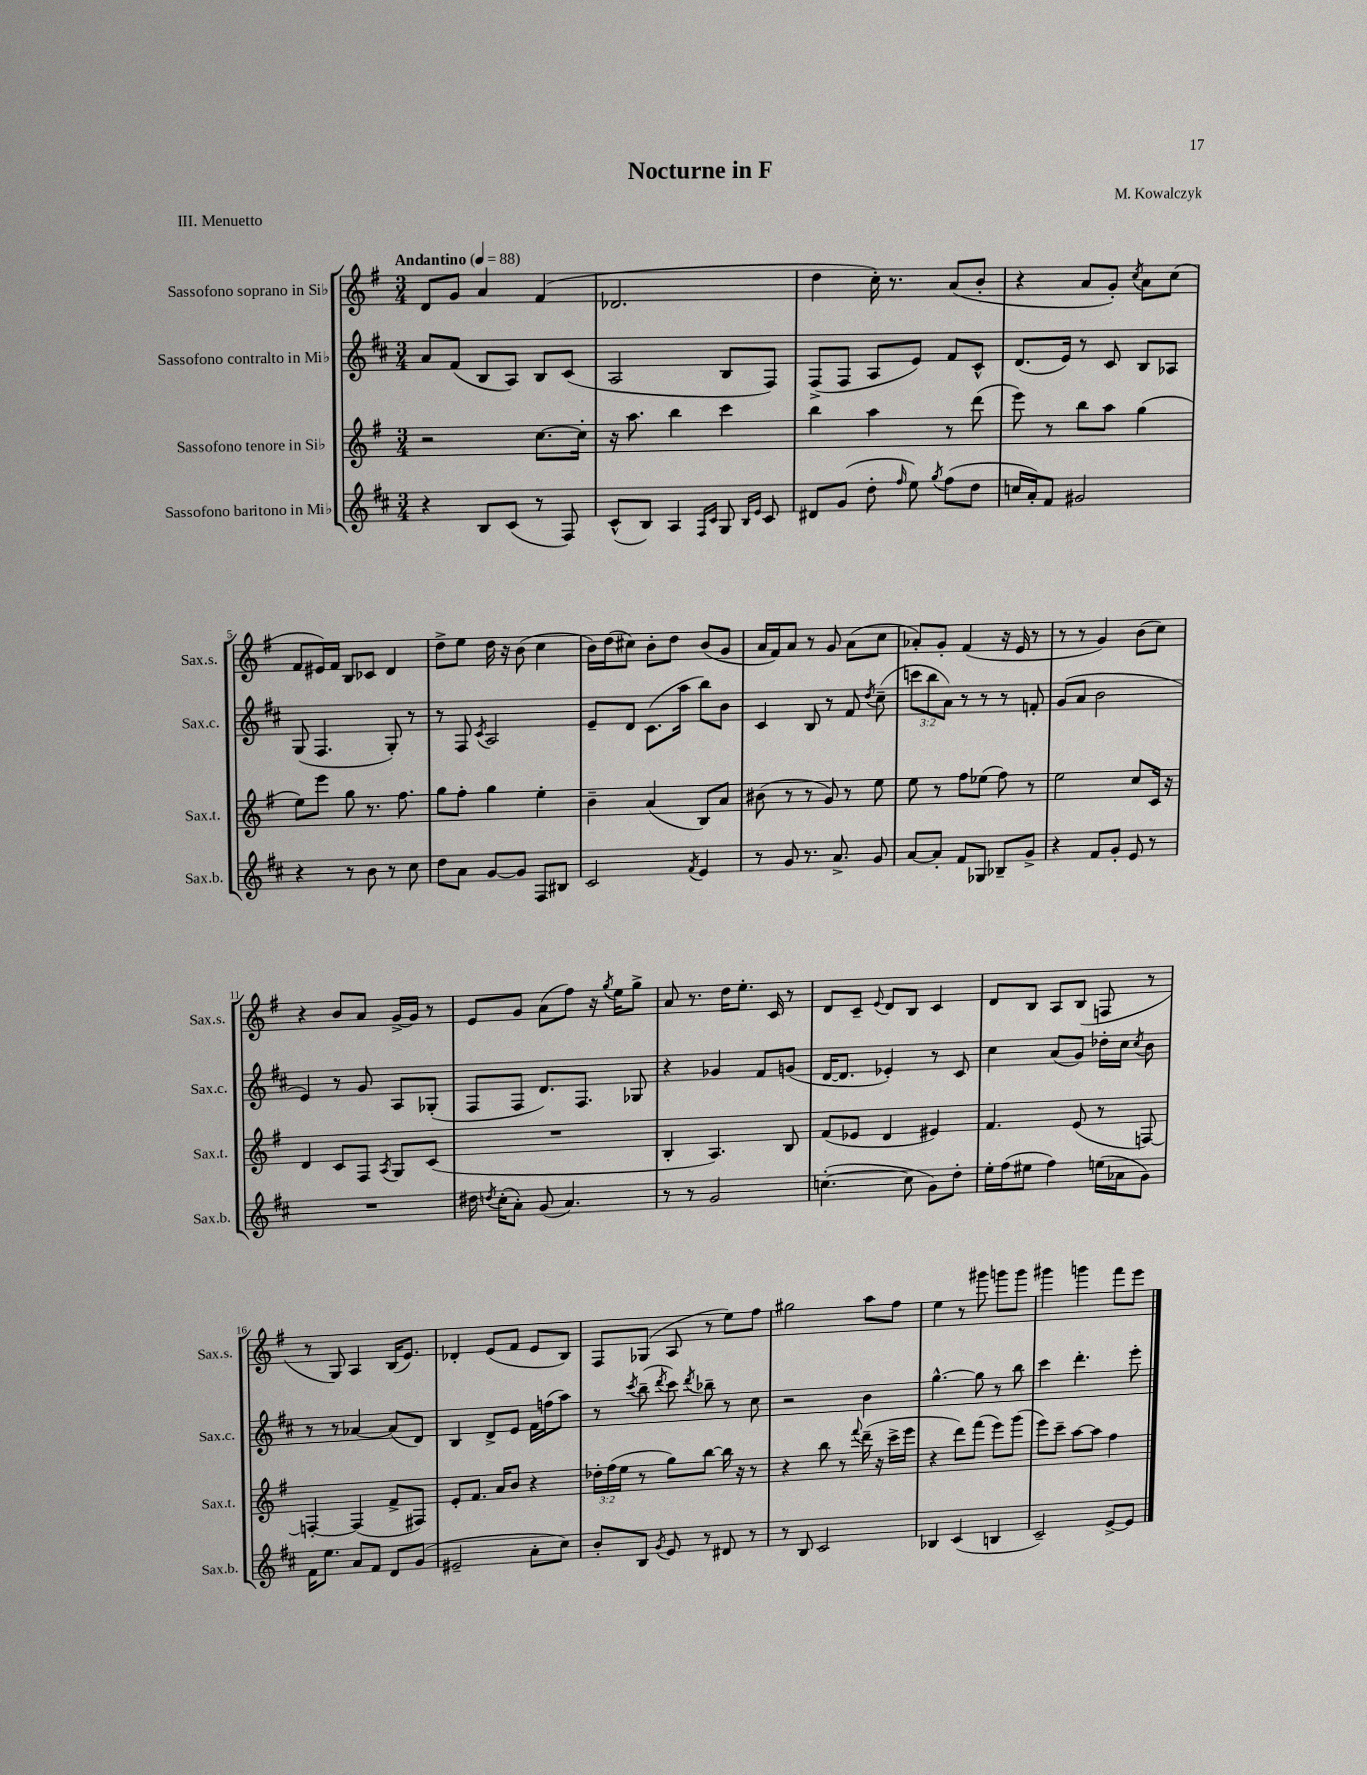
\header { title = "Nocturne in F" composer = "M. Kowalczyk" piece = "III. Menuetto" }
<<
\new StaffGroup <<
\new Staff = "s0" \with { instrumentName = "Sassofono soprano in Sib" shortInstrumentName = "Sax.s." } {
    \clef treble \key g \major \numericTimeSignature \time 3/4 \tempo "Andantino" 4 = 88
    \autoBeamOff d'8[ g'8] a'4 fis'4( |
    des'2. |
    d''4 c''16-.) r8. a'8[( b'8]-. |
    r4 a'8[ g'8]-.) \acciaccatura { c''8 } a'8[ c''8]( |
    fis'8[ eis'16) fis'16] b8[ ces'8] d'4 |
    d''8[-> e''8] d''16 r16 b'8( c''4 |
    b'16[) d''16( cis''8]) b'8[-. d''8] b'8[( g'8] |
    a'16[ fis'16) a'8] r8 g'8 a'8[( c''8] |
    aes'8[-.) g'8]-. fis'4( r16 e'16 r8 |
    r8 r8 g'4) b'8[( c''8]) |
    r4 b'8[ a'8] g'16[~-> g'16] r8 |
    e'8[ g'8] a'8[( fis''8]) r16 \acciaccatura { g''8 } e''16[ g''8]-> |
    a'8 r8. d''16[ e''8.]-. c'16 r8 |
    d'8[ c'8]-- \appoggiatura { e'8 } d'8[ b8] c'4 |
    d'8[ b8] a8[ b8]( f8 r8 |
    r8 g8) a4 b16[( e'8.]) |
    des'4-. e'8[( fis'8] e'8[ b8]) |
    fis8[ ges8]( a8 r8 e''8[) fis''8] |
    gis''2 a''8[ fis''8] |
    e''4 r8 gis'''8 g'''8[ g'''8] |
    gis'''4 g'''4 fis'''8[ e'''8] \bar "|." |
}
\new Staff = "s1" \with { instrumentName = "Sassofono contralto in Mib" shortInstrumentName = "Sax.c." } {
    \clef treble \key d \major \numericTimeSignature \time 3/4 \override Staff.TupletNumber.text = #tuplet-number::calc-fraction-text
    \autoBeamOff a'8[ fis'8]( b8[ a8]) b8[ cis'8]( |
    a2 b8[ fis8]) |
    fis8[->( fis8] a8[ e'8]) fis'8[ cis'8]-^ |
    d'8.[( e'16]) r8 cis'8 b8[ aes8] |
    g8( fis4. g8-.) r8 |
    r8 fis8 \acciaccatura { cis'8 } a2 |
    e'8[-- d'8] cis'8.[( a''16] b''8[) b'8] |
    cis'4 b8 r8 fis'8 \acciaccatura { d''8 } cis''8--( |
    \tuplet 3/2 { c'''8[ b''8 a'8]) } r8 r8 r8 f'8-. |
    g'8[( a'8] b'2 |
    e'4) r8 g'8 a8[ ges8]-.( |
    fis8[ fis8] d'8.[) fis8.] ges8 |
    r4 ges'4 fis'8[ g'8]( |
    d'16[~ d'8.] ees'4-.) r8 cis'8 |
    cis''4 a'8[( g'8]) des''16[-. cis''16] \acciaccatura { cis''8 } b'8 |
    r8 r8 aes'4~ aes'8[( d'8]) |
    b4 d'8[-> e'8] fis'16[ f''16( a''8]) |
    r8 \acciaccatura { cis'''8 } b''8--( \acciaccatura { d'''8 } cis'''8) \acciaccatura { d'''8 } bes''8-- r8 cis''8 |
    r2 b'4 |
    g''4.~-^ g''8 r8 b''8 |
    cis'''4 d'''4.-. e'''8-. \bar "|." |
}
\new Staff = "s2" \with { instrumentName = "Sassofono tenore in Sib" shortInstrumentName = "Sax.t." } {
    \clef treble \key g \major \numericTimeSignature \time 3/4 \override Staff.TupletNumber.text = #tuplet-number::calc-fraction-text
    \autoBeamOff r2 c''8.[~ c''16]-. |
    r16 a''8. b''4 c'''4 |
    b''4 a''4 r8 d'''8( |
    e'''8) r8 b''8[ a''8] g''4( |
    e''8[) e'''8] g''8 r8. fis''8. |
    g''8[ fis''8]-. g''4 e''4-. |
    b'4-- a'4( b8[) a'8] |
    bis'8( r8 r8 g'8) r8 e''8 |
    e''8 r8 fis''8[ ees''8]( fis''8) r8 |
    e''2 c''8[ c'16] r16 |
    d'4 c'8[ fis8] \acciaccatura { a8 } g8[ c'8]( |
    R2. |
    b4-. a4.) b8 |
    fis'8[( ees'8] d'4 eis'4) |
    fis'4. e'8( r8 f8~) |
    f4~-. f4( fis'8[-> fis8]) |
    e'8[-. fis'8.] a'16[ b'8] r4 |
    \tuplet 3/2 { des''16[-. fis''16( e''16] } r8 g''8[) b''8]~ b''16 r16 r8 |
    r4 b''8 r8 \appoggiatura { fis'''8 } d'''16--( r16 c'''16[-> e'''16] |
    r4 d'''8[) fis'''8]( e'''8[) g'''8]( |
    e'''8[) c'''8]-- a''8[~ a''8] fis''4 \bar "|." |
}
\new Staff = "s3" \with { instrumentName = "Sassofono baritono in Mib" shortInstrumentName = "Sax.b." } {
    \clef treble \key d \major \numericTimeSignature \time 3/4
    \autoBeamOff r4 b8[ cis'8]( r8 fis8) |
    cis'8[-^( b8]) a4 \grace { fis16[ cis'16] } g8 \grace { b16[ e'16] } cis'8 |
    dis'8[ g'8]( d''8-. \grace { fis''16 } e''8) \acciaccatura { g''8 } fis''8[( d''8] |
    c''16[ a'16-.) fis'8] gis'2 |
    r4 r8 b'8 r8 cis''8 |
    d''8[ a'8] g'8[~ g'8] fis8[ bis8] |
    cis'2 \acciaccatura { fis'8 } e'4 |
    r8 g'8 r8. a'8.-> g'8 |
    a'8[~ a'8]-. fis'8[ ges8] bes8[-- g'8]-> |
    r4 fis'8[ g'8]-. e'8 r8 |
    R2. |
    dis''16 \acciaccatura { d''8 } cis''16[-.( a'8]-.) g'8( a'4.) |
    r8 r8 g'2 |
    c''4.~-.( c''8 g'8[) d''8]-. |
    e''16[-. fis''16( eis''8] fis''4) e''16[( aes'16 g'8]) |
    fis'16[ e''8.] a'8[ fis'8] d'8[ g'8]( |
    eis'2-- a'8[-. cis''8]) |
    b'8[-. b8] \acciaccatura { g'8 } e'8 r8 dis'8 r8 |
    r8 b8 cis'2 |
    bes4 cis'4( b4 |
    cis'2--) e'8[~-> e'8] \bar "|." |
}
>>
>>
